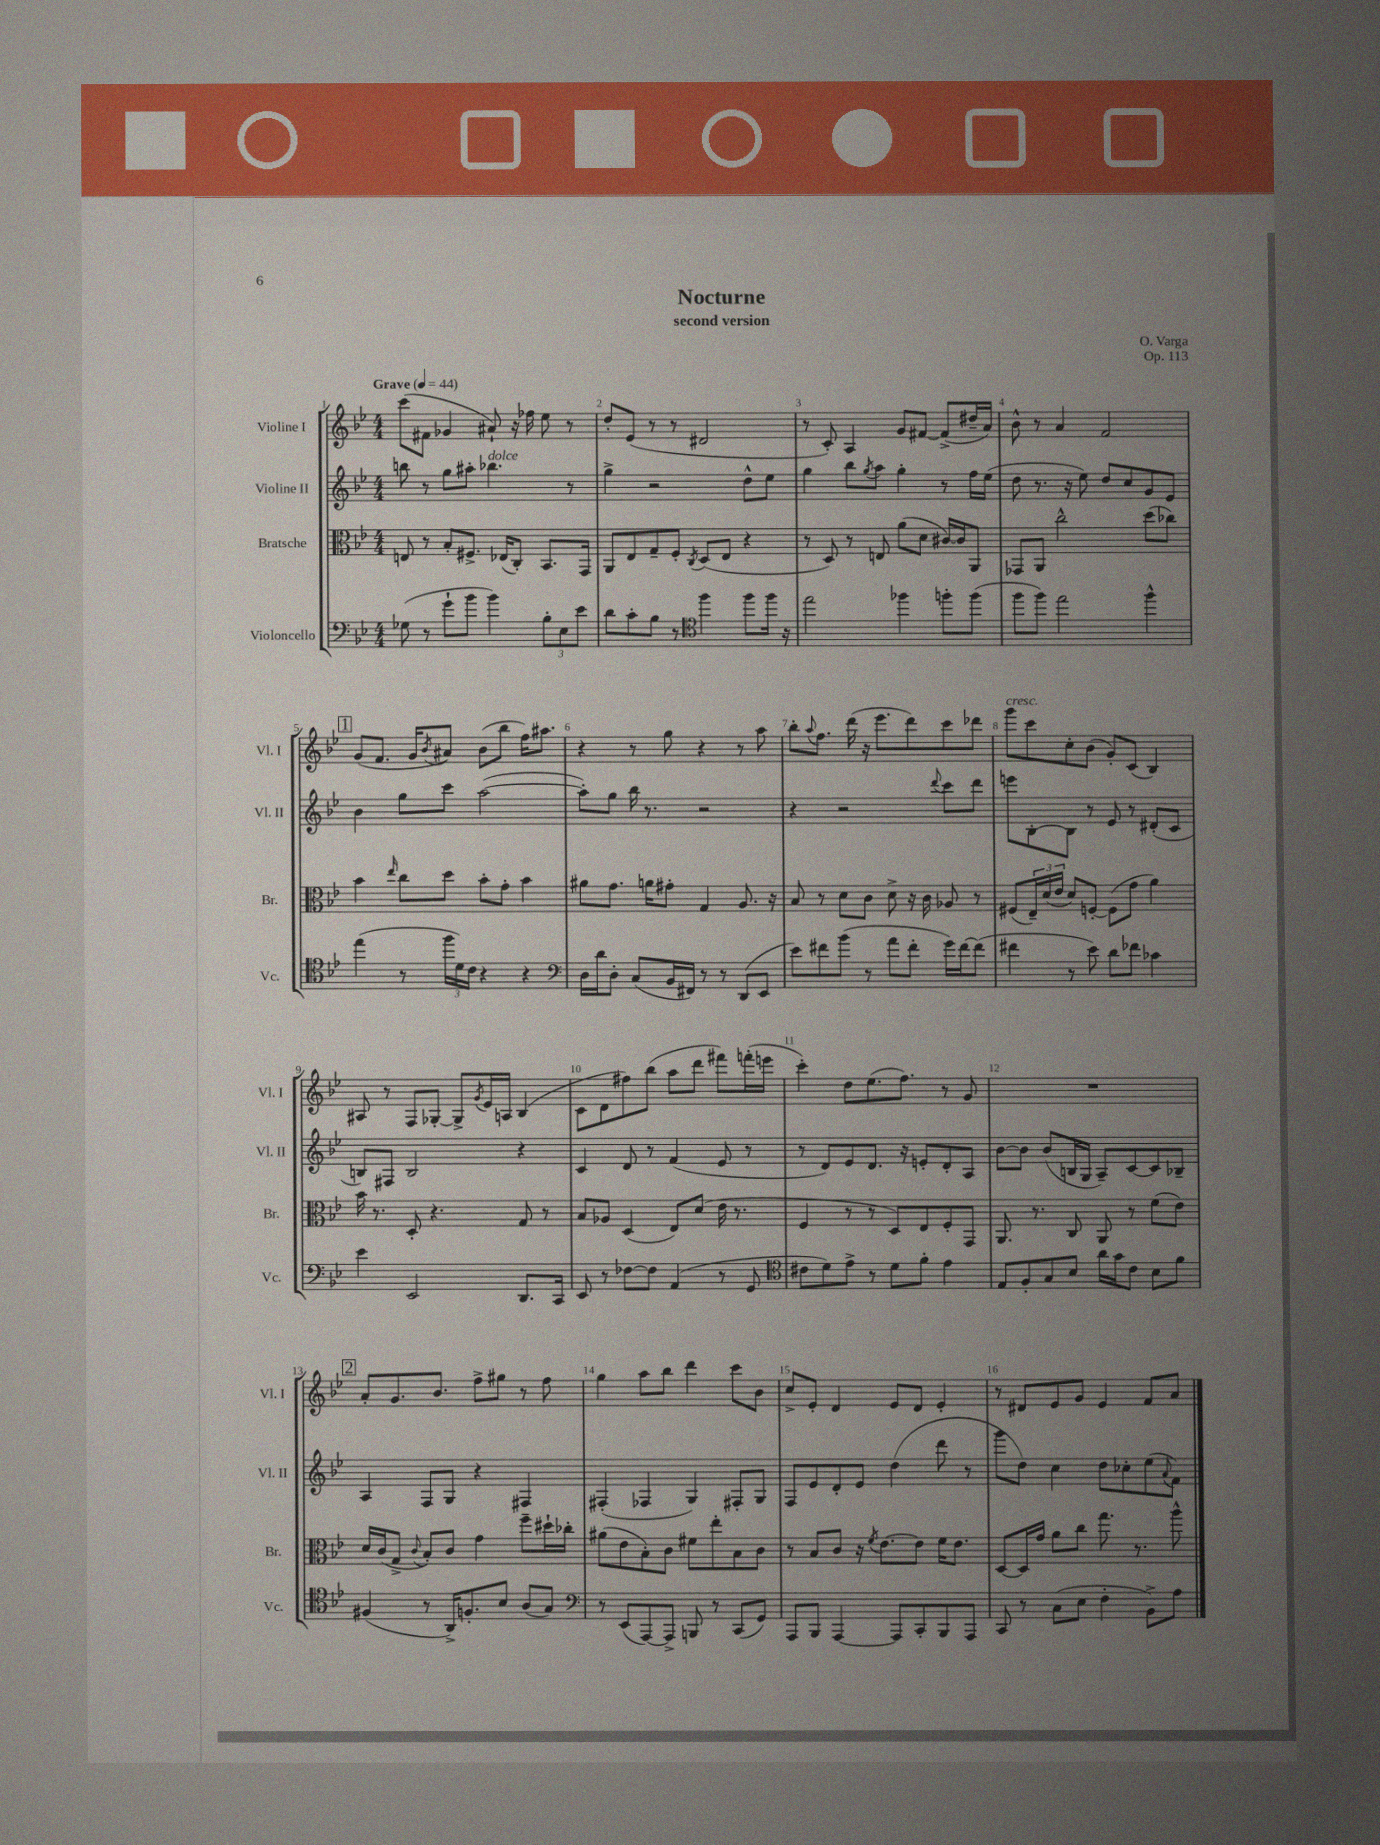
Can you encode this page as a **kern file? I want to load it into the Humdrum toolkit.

**kern	**kern	**kern	**kern
*staff4	*staff3	*staff2	*staff1
*clefF4	*clefC3	*clefG2	*clefG2
*k[b-e-]	*k[b-e-]	*k[b-e-]	*k[b-e-]
*M4/4	*M4/4	*M4/4	*M4/4
*MM44	*MM44	*MM44	*MM44
(8G-	8E	8bb	(8ccc
8r	8r	8r	8f#
8g`	8B-'	8gg	4g-
8b-	8.F#^	8aa#'	.
4b-)	.	4.bb-	8a#`)
.	(16E-	.	.
.	8C')	.	16r
.	.	.	16ff-
12B-'	8.BB-	.	8ee-
12E-	.	.	.
.	.	8r	8r
12e-	.	.	.
.	16GG	.	.
=	=	=	=
8d	8AA	4gg^	8dd'
8c'	8E-	.	(8e-
8B-	8G~	2r	8r
8r	8F'	.	8r
*clefC4	*	*	*
.	8qC	.	.
4ff	(8D	.	2d#
.	8E-	.	.
8ff	4r	8dd^^	.
16ff	.	8ee-	.
16r	.	.	.
=	=	=	=
2ee-	8r	4gg	8r
.	8D)	.	8c')
.	8r	8bb-	4A
.	.	8qgg	.
.	8E	8aa	.
4ff-	(8a	4gg'	8g
.	8d	.	[8f#
8ff'	[16c#)	8r	(8f#^]
.	16c#]	.	.
(8ff	8AA	16ff	16dd#~
.	.	(16ee-	16a)
=	=	=	=
8ff	8GG-	8dd	8b-^^
8ff)	8AA	8.r	8r
2ee-	2cc^^	.	4a
.	.	16r	.
.	.	8ee-)	.
.	.	8dd	2f
.	.	8cc	.
4ff^^	(8dd	8g	.
.	8cc-)	8e-	.
=	=	=	=
(4ee-	4b-	4b-	(8g
.	.	.	8.f
.	16qqee-	.	.
8r	8cc	8gg	.
.	.	.	16g
.	.	.	8qb-
24ff	8dd	8ccc	8a#)
24d)	.	.	.
24c	.	.	.
4r	8b-'	([2aa	(8b-
.	8g'	.	8bb-
4r	4b-	.	16ff)
.	.	.	8.aa#
=	=	=	=
*clefF4	*	*	*
16D	8a#	8aa'])	4r
16d	.	.	.
8D'	8.g	8gg	.
(8C	.	16bb-	8r
.	16a	8.r	.
16BB-	8g#'	.	8gg
16FF#)	.	.	.
8r	4G	2r	4r
8r	.	.	.
(8DD	8.A	.	8r
8EE-	.	.	8aa
.	16r	.	.
=	=	=	=
8e-)	8B-	4r	8bb-'
.	.	.	8qqaa
8f#	8r	.	8.ff
(8b-	8d	2r	.
.	.	.	(16ddd
8r	8c	.	16r
.	.	.	8.eee-
8a	8d^	.	.
8f#'	16r	.	8ddd)
.	16c	.	.
.	.	8qqddd	.
16g)	8A-	8ccc	8ccc
[16f#	.	.	.
(8f#]	8r	8ddd	8ddd-
=	=	=	=
4f#	(8F#	8eee	8ggg
.	24E-~)	[8B-'	8ccc
.	(24d	.	.
.	24e-	.	.
8r	8d)	8B-]	8cc'
8e-)	[8F'	8r	(8b-
8d	(8F]	8e-	8g')
8f-	8g	8r	(8c
4c-	4a)	(8d#'	4B-)
.	.	8c	.
=	=	=	=
4e-	16b-	8B)	8A#
.	8.r	.	.
.	.	8F#	8r
2EE-	8D'	2B	8F
.	4.r	.	[8G-'
.	.	.	8G-^]
.	.	.	8qg
.	.	.	16e-
.	.	.	16A
8.DD	8G	4r	(4B-
.	8r	.	.
16CC	.	.	.
=	=	=	=
8EE-	8B-	4c	8c
8r	8A-	.	8d
[8F-	(4D	8d	8ff#)
8F-]	.	8r	(8bb-
(4AA	8E-)	(4f	8aa
.	(8d	.	8ddd
8r	16e-	8e-	8fff#)
.	8.r	.	.
8GG	.	8r	(16fff'
.	.	.	16eee
=	=	=	=
*clefC4	*	*	*
8c#	4F	8r	4ccc')
8d)	.	8d)	.
8e-^	8r	8e-	8dd
8r	8r	8.d	(8.ee-
8d	8D)	.	.
.	.	16r	8.ff)
8f'	8E-	8e'	.
4e-	8F'	8d'	8r
.	8GG	8A	8g
=	=	=	=
8E-	8.AA	[8b-	1r
8F'	.	8b-]	.
.	8.r	.	.
8G	.	(8b-	.
8B-	8C	16B	.
.	.	16G	.
16a	8AA	8A~)	.
16g	.	.	.
8c	8r	[8c	.
8B-	(8f	8c]	.
8f	8e-)	8B-~	.
=	=	=	=
(4F#	16d	4A	8a'
.	(16c	.	.
.	8G^	.	8.g
.	8qqc	.	.
8r	8B-')	8F	.
.	.	.	8.b-
16AA^)	8c	8G	.
8.F'	.	.	.
.	4g	4r	8ff^
8B-	.	.	8gg#
(8A	8ff~	4F#	8r
8G)	16dd#`	.	8ff
.	16cc-'	.	.
=	=	=	=
*clefF4	*	*	*
8r	(8a#	(4F#'	4gg
(8EE-	8e-	.	.
[8AAA)	8B-')	4F-	8aa
8AAA^]	8c	.	8bb-
8BBB	8f#	4G)	4ddd
8r	8ee-'	.	.
(8CC	8B-	8F#'	8ccc
8GG)	8c	8G	8b-
=	=	=	=
8AAA	8r	8F	8cc^
8BBB-	8B-	8e-	8e-'
[4AAA	8c	8d'	4d
.	16r	8e-	.
.	8qf	.	.
.	[8.e-	.	.
8AAA]	.	(4dd	8e-
8CC'	8e-]	.	8d
8BBB-	16f	8ddd	4e-'
.	8.e-	.	.
8AAA	.	8r	.
=	=	=	=
8CC	[8D	8ggg	8r
8r	16D]	8dd)	8d#
.	16g	.	.
(8C	8a	4cc	8e-
8E-	8cc	.	8g
4F'	8.gg	8dd	4e-
.	.	8cc-'	.
.	8.r	.	.
8BB-^)	.	(8ee-	8f
.	.	8qqa	.
8A	8aa^^	8f)	8a
==	==	==	==
*-	*-	*-	*-
